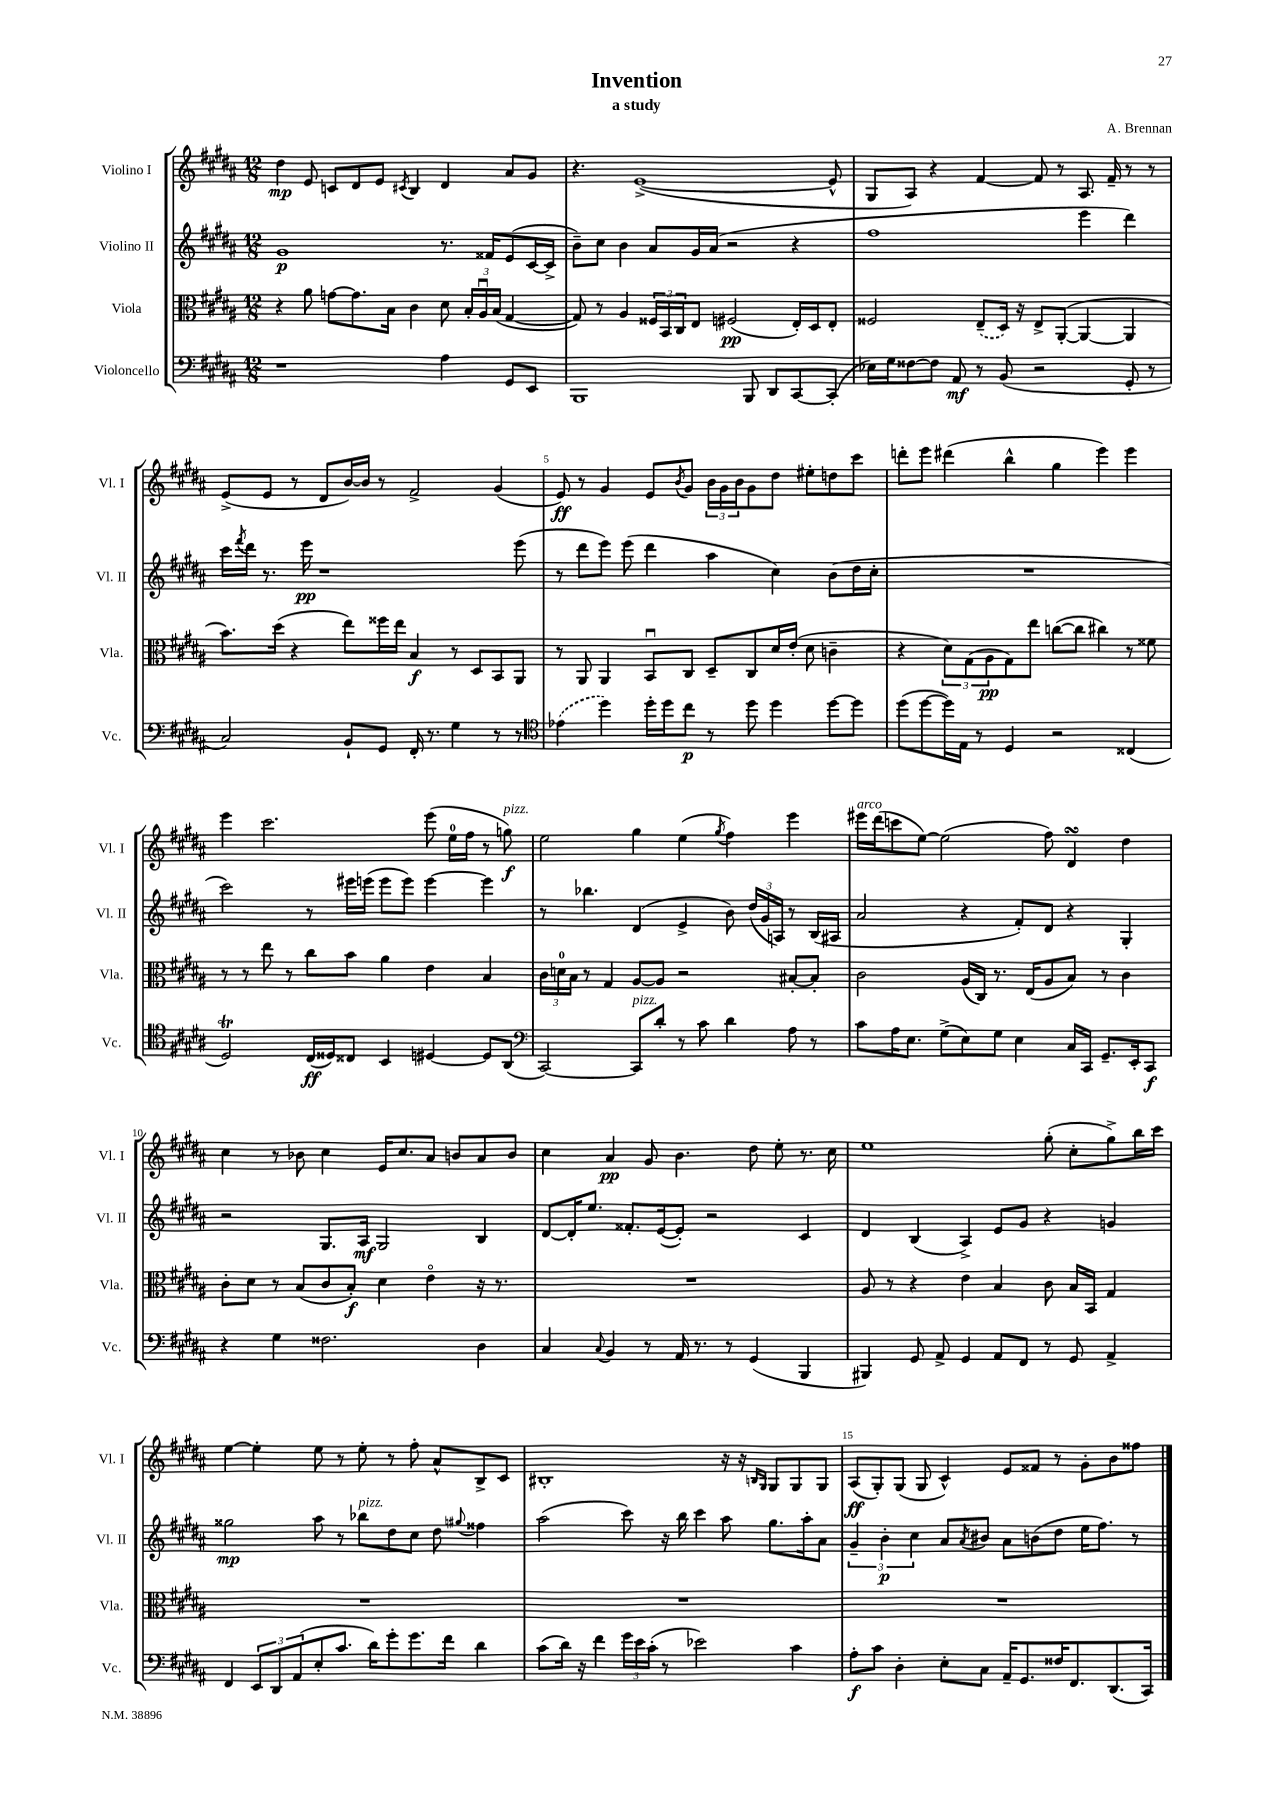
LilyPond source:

\header { title = "Invention" composer = "A. Brennan" subtitle = "a study" }
<<
\new StaffGroup <<
\new Staff = "s0" \with { instrumentName = "Violino I" shortInstrumentName = "Vl. I" } {
    \clef treble \key b \major \numericTimeSignature \time 12/8
    dis''4\mp e'8 c'8 dis'8 e'8 \acciaccatura { cis'8 } b4 dis'4 ais'8 gis'8 |
    r4. e'1~->( e'8-^ |
    gis8 ais8) r4 fis'4~ fis'8 r8 ais8. fis'16-- r8 r8 |
    e'8->( e'8 r8 dis'8 b'16~) b'16 r8 fis'2-> gis'4( |
    e'8\ff) r8 gis'4 e'8 \acciaccatura { b'8 } gis'8 \tuplet 3/2 { b'16 gis'16 b'16 } gis'8 dis''8 eis''8-. d''8 cis'''8 |
    d'''8-. e'''8 dis'''4( b''4-^ gis''4 e'''4) e'''4 |
    e'''4 cis'''2. e'''8( e''16-0 fis''16 r8 g''8\f^\markup { \italic "pizz." }) |
    e''2 gis''4 e''4( \acciaccatura { gis''8 } fis''4) e'''4 |
    eis'''16^\markup { \italic "arco" } dis'''16( c'''8 e''8~) e''2( fis''8) dis'4\turn dis''4 |
    cis''4 r8 bes'8 cis''4 e'16 cis''8. ais'8 b'8 ais'8 b'8 |
    cis''4 ais'4\pp gis'8 b'4. dis''8 e''8-. r8. cis''16 |
    e''1 gis''8-.( cis''8-. gis''8->) b''16 cis'''16 |
    e''4~ e''4-. e''8 r8 e''8-. r8 fis''8-. ais'8-^ b8-> cis'8 |
    bis1-. r16 r16 \grace { b16 gis16 } gis8 gis8 gis8 |
    ais8\ff( gis8-.) gis8( gis8 cis'4-^) e'8 fisis'8 r8 gis'8-. b'8 fisis''8 \bar "|." |
}
\new Staff = "s1" \with { instrumentName = "Violino II" shortInstrumentName = "Vl. II" } {
    \clef treble \key b \major \numericTimeSignature \time 12/8
    gis'1\p r8. fisis'16 e'8( cis'16~ cis'16-> |
    b'8--) cis''8 b'4 ais'8 gis'16 ais'16( r2 r4 |
    fis''1 e'''4 dis'''4) |
    cis'''16 \acciaccatura { fis'''8 } dis'''16 r8. e'''16\pp r1 e'''8( |
    r8 dis'''8 e'''8) e'''8( dis'''4 ais''4 cis''4) b'8( dis''16 cis''16-. |
    R1. |
    cis'''2) r8 eis'''16 e'''16( e'''8 e'''8) e'''4~ e'''4 |
    r8 bes''4. dis'4( e'4-> b'8) \tuplet 3/2 { dis''16( gis'16 a16) } r8 b16( ais16 |
    ais'2 r4 fis'8-.) dis'8 r4 gis4-. |
    r2 gis8. ais16\mf gis2 b4 |
    dis'8~ dis'16-. e''8. fisis'8.-. e'16~( e'8-.) r2 cis'4 |
    dis'4 b4( ais4->) e'8 gis'8 r4 g'4 |
    gisis''2\mp ais''8 r8 bes''8^\markup { \italic "pizz." } dis''8 cis''8 dis''8 \appoggiatura { gis''8 } fisis''4 |
    ais''2( cis'''8) r16 b''16 cis'''4 ais''8 gis''8. ais''16-. ais'8 |
    \tuplet 3/2 { gis'4-- b'4-.\p cis''4 } ais'8 \acciaccatura { ais'8 } bis'8 ais'8 b'8( dis''8 e''16 fis''8.) r8 \bar "|." |
}
\new Staff = "s2" \with { instrumentName = "Viola" shortInstrumentName = "Vla." } {
    \clef alto \key b \major \numericTimeSignature \time 12/8
    r4 ais'8 g'8~ g'8. b16 cis'4 dis'8 \tuplet 3/2 { b16-. ais16\downbow b16( } gis4~ |
    gis8) r8 ais4 \tuplet 3/2 { fisis16 b,16 cis16 } e8 fis2\pp( e16-.) dis16 e8-. |
    fisis2 \once \slurDashed e8--( dis16) r16 e8-> ais,8~-.( ais,4~ ais,4 |
    b'8.) dis''16( r4 e''8) fisis''16 e''16 b4\f r8 dis8 b,8 ais,8 |
    r8 ais,8 ais,4 b,8\downbow cis8 dis8-- cis8 dis'16 e'16-.( dis'8 c'4-- |
    r4 \tuplet 3/2 { dis'8) gis8( ais8\pp } gis8) e''8 c''8~( c''8 cis''4) r8 fisis'8 |
    r8 r8 e''8 r8 cis''8 b'8 ais'4 e'4 b4 |
    \tuplet 3/2 { cis'16 d'16-0 b16 } r8 gis4 ais8~ ais8 r2 bis8~-. bis8-. |
    cis'2 ais16( cis16) r8. e16( ais8 b8) r8 cis'4 |
    cis'8-. dis'8 r8 b8( cis'8 b8-.\f) dis'4 e'4\flageolet r16 r8. |
    R1. |
    ais8 r8 r4 e'4 b4 cis'8 b16 b,16 gis4 |
    R1. |
    R1. |
    R1. \bar "|." |
}
\new Staff = "s3" \with { instrumentName = "Violoncello" shortInstrumentName = "Vc." } {
    \clef bass \key b \major \numericTimeSignature \time 12/8
    r1 ais4 gis,8 e,8 |
    b,,1 b,,8 dis,8 cis,8~ cis,8-.( |
    ees16) gis16 fisis8~ fisis8 ais,8\mf r8 b,8( r2 gis,8-. r8 |
    cis2) b,8-! gis,8 fis,16-. r8. gis4 r8 r8 |
    \clef tenor \once \slurDashed ees'4( dis''4) dis''16-. dis''16 cis''8\p r8 dis''8 dis''4 dis''8~ dis''8 |
    dis''8( dis''8~ dis''16) e16 r8 dis4 r2 cisis4( |
    dis2\trill) cis16\ff( disis16) cisis8 b,4 dis4~ dis8 ais,8( |
    \clef bass cis,2~) cis,8^\markup { \italic "pizz." } dis'8-. r8 cis'8 dis'4 ais8 r8 |
    cis'8 ais16 e8. gis8->( e8) gis8 e4 cis16 cis,16 gis,8.-- e,16-. cis,8\f |
    r4 gis4 fisis2. dis4 |
    cis4 \appoggiatura { cis8 } b,4 r8 ais,16 r8. r8 gis,4( b,,4 |
    bis,,4) gis,8 ais,8-> gis,4 ais,8 fis,8 r8 gis,8 ais,4-> |
    fis,4 \tuplet 3/2 { e,8 dis,8 ais,8( } e8-. cis'8. dis'16) gis'8-. gis'8. fis'16 dis'4 |
    cis'8( dis'16) r16 fis'4 \tuplet 3/2 { gis'16 e'16 cis'16-.( } r8 ees'2) cis'4 |
    ais8-.\f cis'8 dis4-. e8-. cis8 ais,16-- gis,8. fisis16 fis,8. dis,8.( cis,16) \bar "|." |
}
>>
>>
\layout { \context { \Score \override BarNumber.break-visibility = ##(#f #t #t) barNumberVisibility = #(every-nth-bar-number-visible 5) } }
